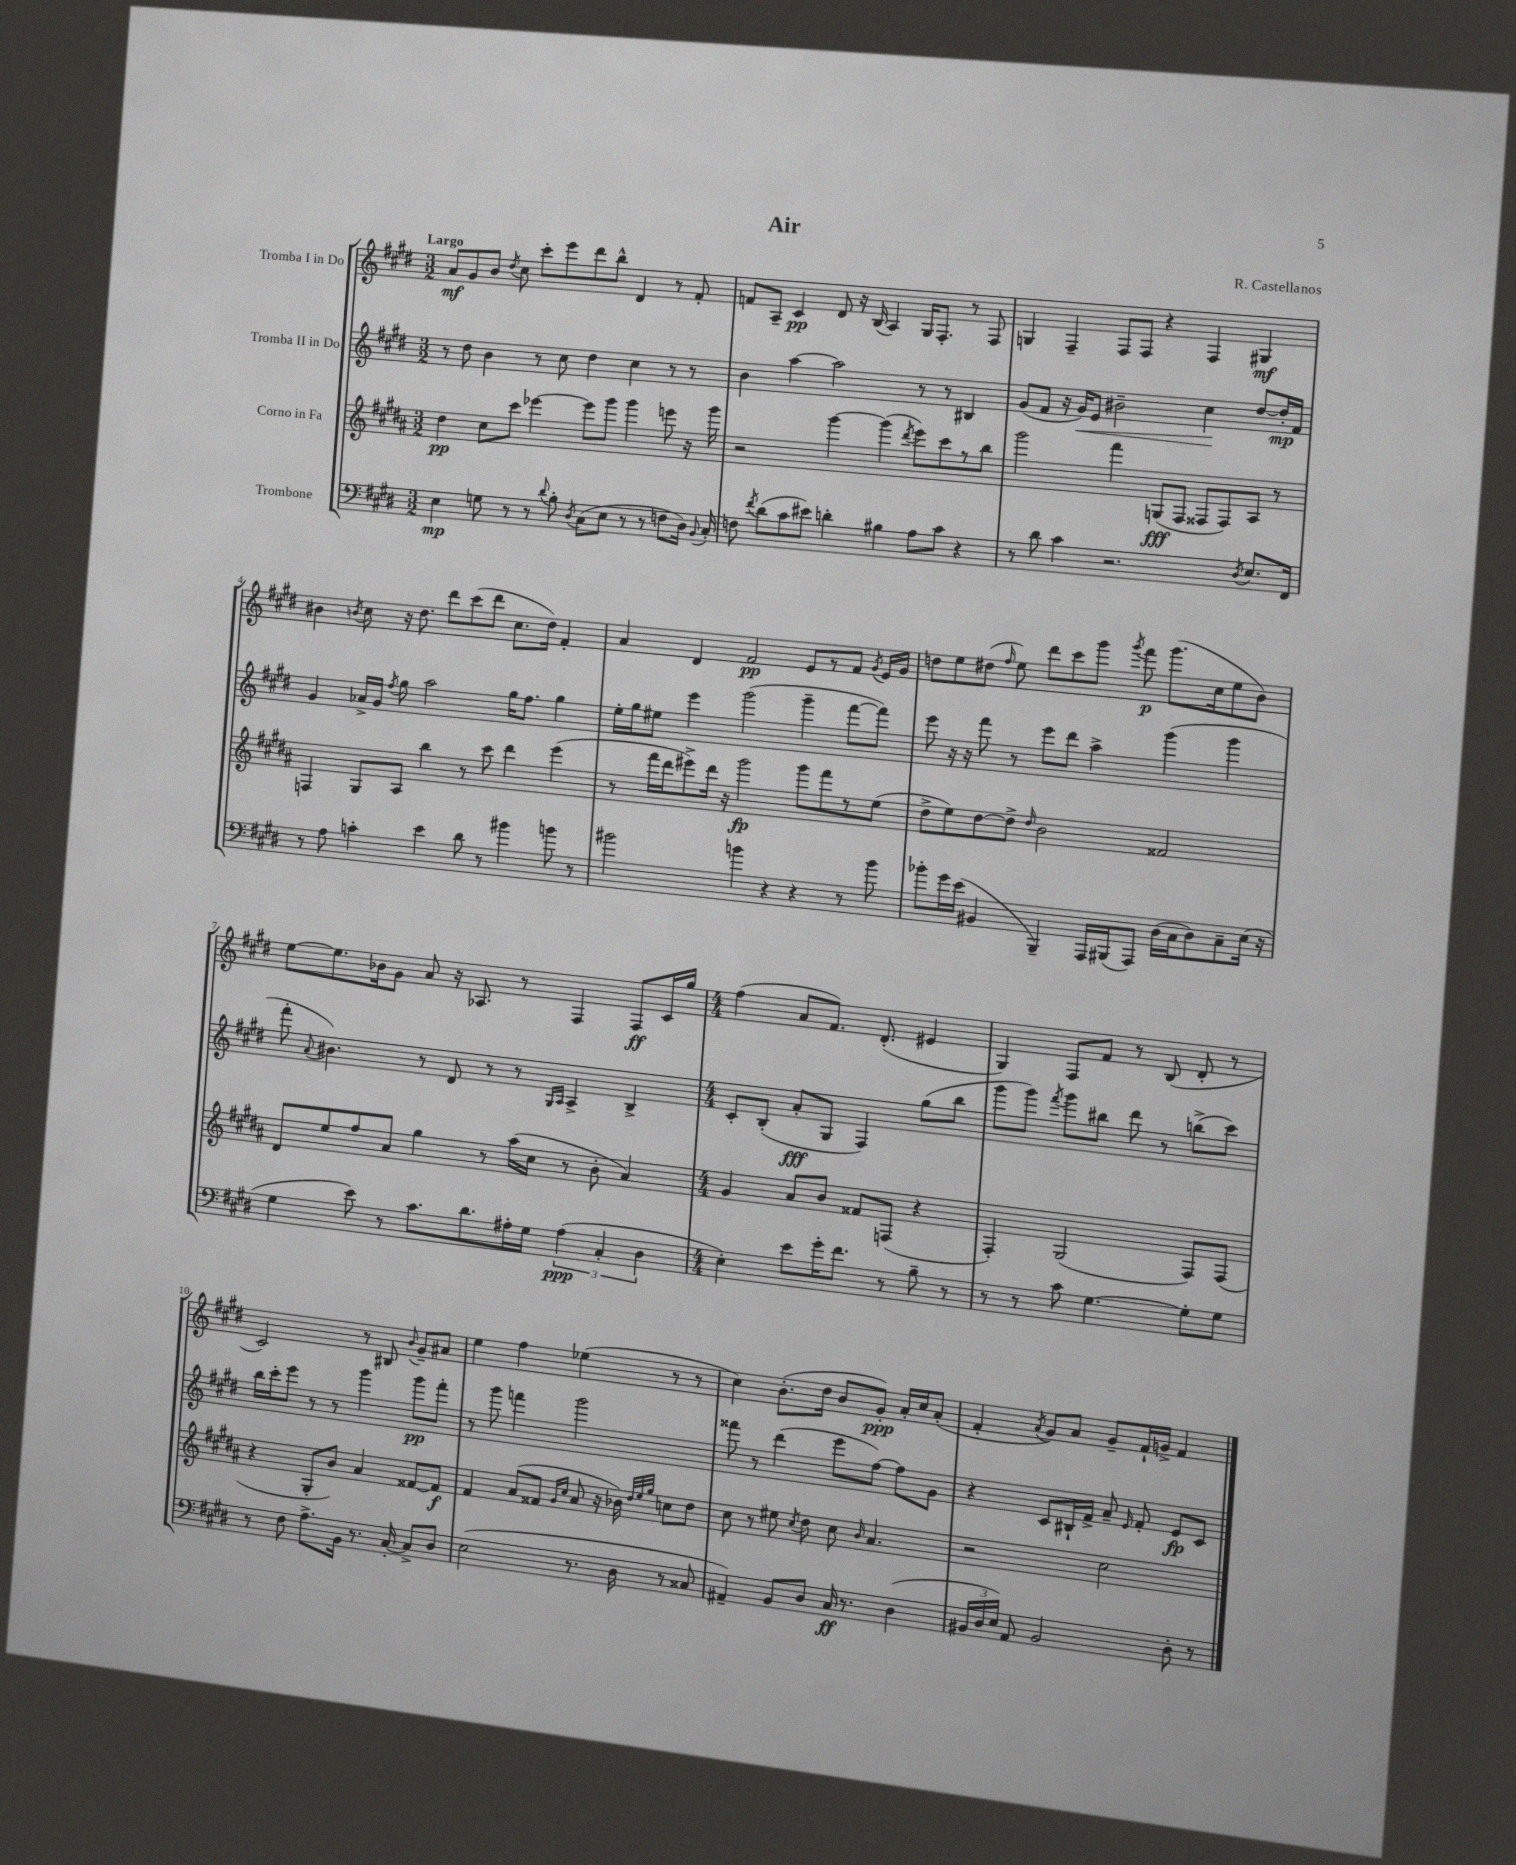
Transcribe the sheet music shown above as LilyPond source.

\header { title = "Air" composer = "R. Castellanos" }
<<
\new StaffGroup <<
\new Staff = "s0" \with { instrumentName = "Tromba I in Do" } {
    \clef treble \key e \major \numericTimeSignature \time 3/2 \tempo "Largo"
    \autoBeamOff a'8[\mf gis'8 b'8] \acciaccatura { dis''8 } cis''8 cis'''8[-. e'''8 dis'''8 b''8]-^ dis'4 r8 fis'8-. |
    f'8[ a8]-- cis'4\pp dis'8 r16 b16( a4) gis16[ fis8.]-. r8 fis8 |
    g4 fis4-- fis8[ fis8] r4 fis4 gis4\mf |
    bis'4 \acciaccatura { b'8 } cis''8 r16 dis''8. dis'''8[ cis'''8( dis'''8] cis''8.[ dis''16]) fis'4-. |
    a'4 dis'4 fis'2\pp e'8[ r8 fis'8] \acciaccatura { gis'8 } e'16[ gis'16] |
    d''8[ e''8 dis''8]( \grace { fis''16 } e''8) dis'''8[ cis'''8 gis'''8] \acciaccatura { gis'''8 } fis'''8\p gis'''8.[( cis''16 e''8 b'8]) |
    e''8[~ e''8. bes'16 gis'8] a'8 r16 aes8. r8 fis4 fis8[\ff cis'16 gis''16] |
    \numericTimeSignature \time 4/4 fis''4( a'8[ fis'8.]) dis'8.-.( eis'4 |
    gis4) fis8[ fis'8] r8 b8( dis'8-. r8 |
    cis'2) r8 bis8 \appoggiatura { b'8 } gis'8[-- ais'8] |
    e''4 fis''4 ees''4( r8 r8 |
    cis''4) b'8.[-.( dis''16] b'8[ gis'8]-.\ppp) a'16[-. cis''16 a'8]-.( |
    fis'4-. \acciaccatura { a'8 } gis'8[) a'8] gis'8[-- fis'16-! g'16]-> fis'4 \bar "|." |
}
\new Staff = "s1" \with { instrumentName = "Tromba II in Do" } {
    \clef treble \key e \major \numericTimeSignature \time 3/2
    \autoBeamOff r8 dis''8 b'4 r8 cis''8 dis''4 cis''4 r8 r8 |
    b'4 a''4~ a''2 r8 r8 bis4 |
    gis'8[( fis'8] r16 gis'16[\<) e'8] bis'2-- cis''4\! dis''8[~ dis''16-.\mp fis'16] |
    gis'4 aes'16[-> gis'16] \acciaccatura { fis''8 } gis''8 a''2 gis''16[ fis''8.] gis''4 |
    e''16[-. gis''16 eis''8] e'''4 gis'''2( gis'''4-- fis'''8[~ fis'''8]) |
    e'''8 r16 r16 fis'''8 r8 e'''8[ dis'''8] a''4-> gis'''4( gis'''4 |
    fis'''8-. \appoggiatura { a'8 } bis'4.) r8 dis'8 r8 r8 \grace { gis16[ a16] } a4-> b4-> |
    \numericTimeSignature \time 4/4 cis'8[-. b8]-.( a'8[-.\fff gis8] fis4) gis''8[( b''8] |
    gis'''8[ gis'''8]) \acciaccatura { fis'''8 } gis'''8[ bis''8] dis'''8 r8 b''8[->( cis'''8]) |
    b''16[ cis'''16-. e'''8] r8 r8 gis'''4 gis'''8[\pp fis'''8]-. |
    r8 gis'''8 f'''4 gis'''2 |
    fisis'''8 r8 dis'''4( e'''8[ fis''8]~) fis''8[ gis'8] |
    r4 cis'8[ bis16-! fis'16]-> a'8-- \grace { e'16 } fis'8-. e'8[\fp cis'8] \bar "|." |
}
\new Staff = "s2" \with { instrumentName = "Corno in Fa" } {
    \clef treble \key b \major \numericTimeSignature \time 3/2
    \autoBeamOff dis''4\pp cis''8[ cis'''8] ees'''4~ ees'''8[ gis'''8] gis'''4 e'''8 r16 gis'''16 |
    r2 gis'''4~ gis'''4( \acciaccatura { dis'''8 } e'''8[) cis'''8 r8 b''8] |
    gis'''2 fis'''4 g8[\fff( fis8] fisis8[ fisis8) ais8] r8 |
    f4 gis8[ ais8] b''4 r8 cis'''8 dis'''4 e'''4( |
    r8 fis'''16[ dis'''16 eis'''8->) dis'''16] r16 gis'''2\fp gis'''8[ fis'''8 r8 e''8]( |
    dis''8[-> e''8) dis''8~ dis''8]-> \grace { dis''16 } b'2 fisis'2 |
    dis'8[ e''8 fis''8 ais'8] gis''4 r8 ais''16[( cis''16] r8 b'8-. ais'4) |
    \numericTimeSignature \time 4/4 gis'4 ais'8[ b'8] fisis'8[ f8]( r4 |
    fis4-.) gis2( fis8[) fis8]( |
    r4 gis8[-. b'8]) ais'4 fisis'8[~ fisis'8]\f |
    fis'4 ais'8[( fisis'8] \grace { gis'16[ cis''16] } ais'8 r16 bes'16) \grace { dis''32[ e''32 gis''32] } c''8[ dis''8] |
    cis''8 r8 eis''8 \acciaccatura { cis''8 } dis''8 cis''8 \grace { b'16 } ais'4. |
    r2 cis''2 \bar "|." |
}
\new Staff = "s3" \with { instrumentName = "Trombone" } {
    \clef bass \key e \major \numericTimeSignature \time 3/2
    \autoBeamOff e4\mp g8 r8 r8 \appoggiatura { dis'8 } b8-. \acciaccatura { dis8 } cis8[( e8] r8 r8 f8[ dis16]) \appoggiatura { b,8 } cis16-. |
    f8 \acciaccatura { fis'8 } dis'8[( cis'8 eis'8]) d'4-. bis4 a8[ cis'8] r4 |
    r8 dis'8 cis'4 r2. \acciaccatura { dis8 } e8.[ fis,16] |
    r8 a8 c'4-. e'4 dis'8 r8 bis'4 b'8 r8 |
    bis'2 b'4 r4 r4 r8 b'8 |
    bes'8[-. gis'16 e'16]( bis,4 b,,4--) a,,16[ bis,,16( a,,8]) dis16[( cis16 dis8) cis8-- e16]( r16 |
    gis4 e'8) r8 cis'8.[ dis'8. ais16-. gis16] \tuplet 3/2 { ais4\ppp( cis4-. dis4 } |
    \numericTimeSignature \time 4/4 e4-.) e'8[ gis'16-. fis'8.] r8 b8-- r8 |
    r8 r8 cis'8 gis4.~ gis8[-. gis8] |
    r8 fis8 a8.[-> b,16] r8. cis16~-. cis8[-> dis8] |
    e2( r8. dis16 r8 cisis8 |
    ais,4--) b,8[ dis8] cis16\ff r8. dis4( |
    \tuplet 3/2 { bis,16[ dis16 e16]) } a,8 bis,2 dis8-. r8 \bar "|." |
}
>>
>>
